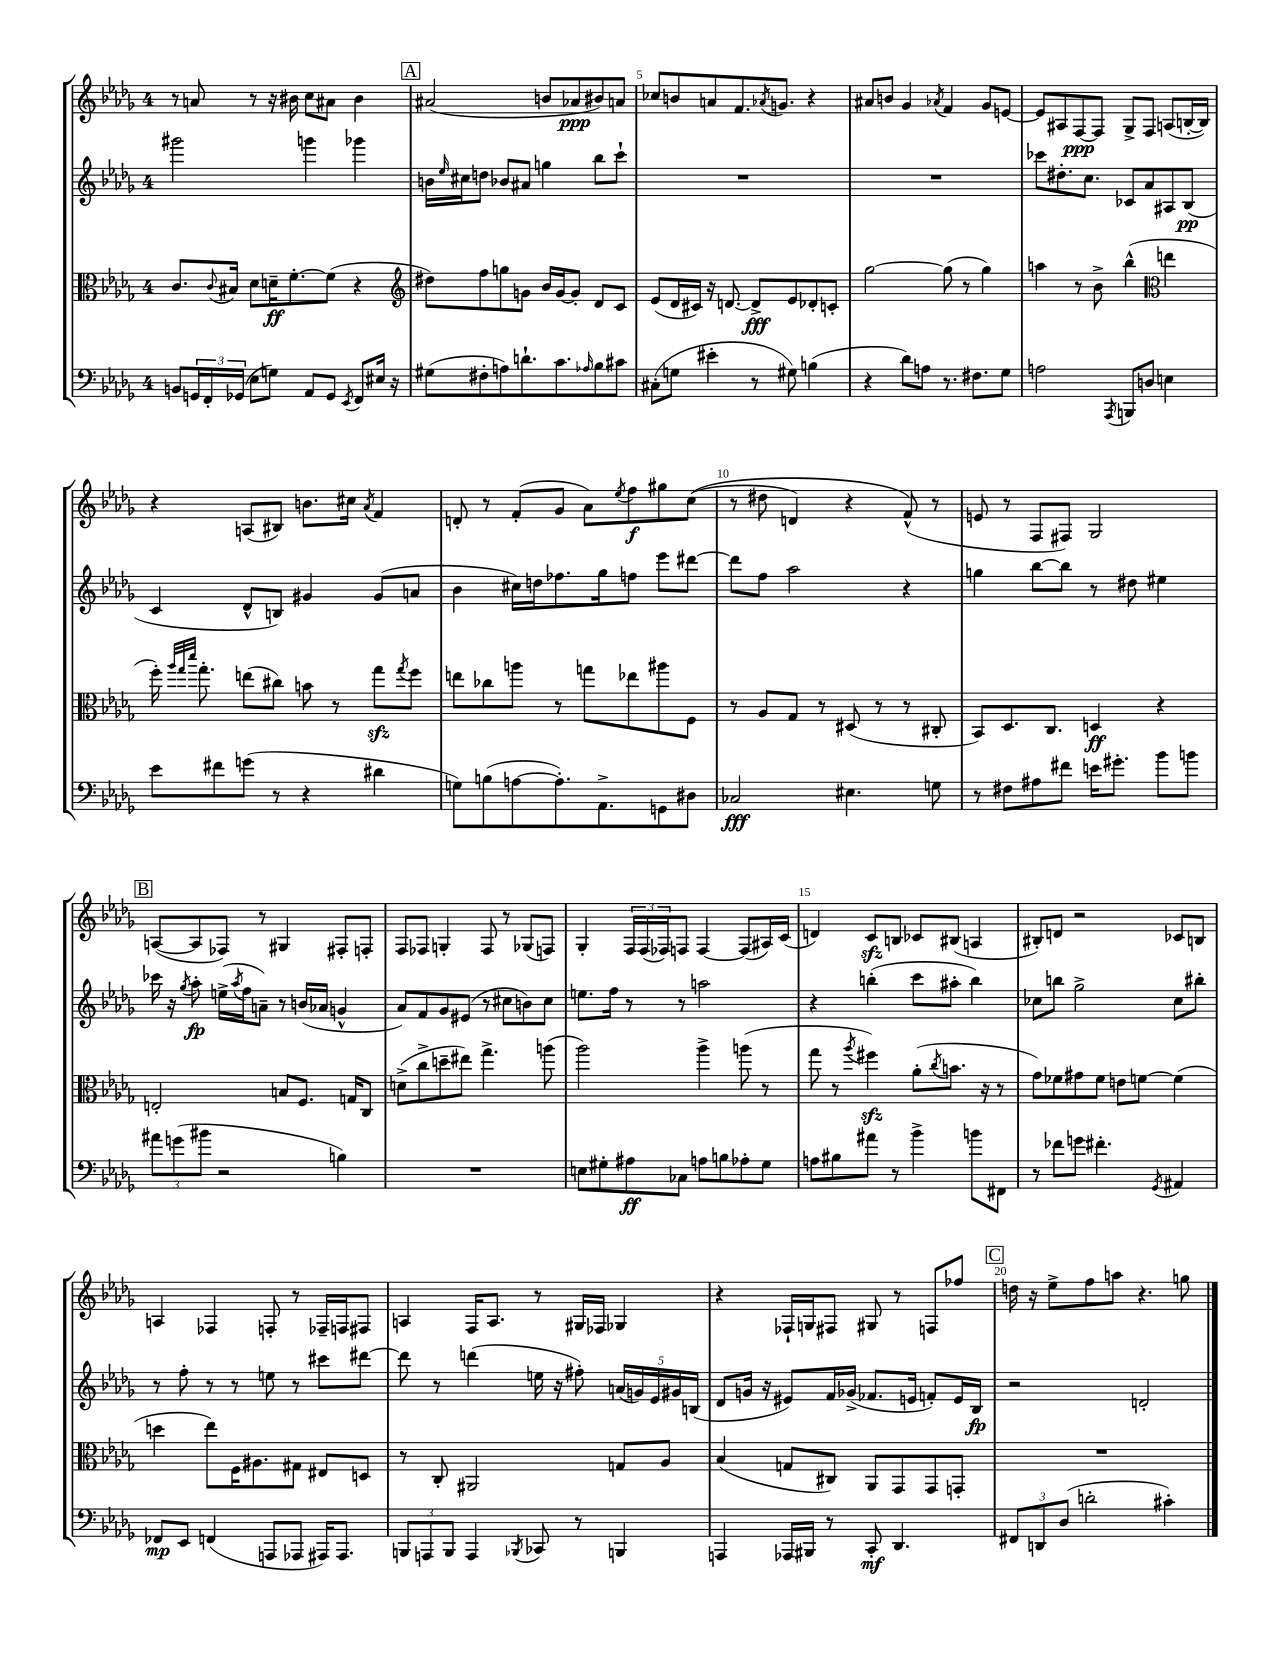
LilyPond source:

<<
\new StaffGroup <<
\new Staff = "s0" {
    \clef treble \key des \major \once \override Staff.TimeSignature.style = #'single-digit \time 4/4
    r8 a'8 r8 r16 bis'16 c''8 ais'8 bis'4 |
    \mark \markup { \box "A" } ais'2( b'8 aes'8\ppp bis'8) a'8 |
    ces''8 b'8 a'8 f'8. \acciaccatura { aes'8 } g'8. r4 |
    ais'8 b'8 ges'4 \acciaccatura { aes'8 } f'4 ges'8 e'8~ |
    e'8 ais8 f8~\ppp f8 ges8-> f8 a8( b16~-. b16) |
    r4 a8( bis8) b'8. cis''16 \acciaccatura { aes'8 } f'4 |
    d'8-. r8 f'8-.( ges'8 aes'8) \acciaccatura { ees''8 } f''8\f gis''8 c''8(\( |
    r8 dis''8 d'4) r4 f'8-^(\) r8 |
    e'8 r8 f8 fis8) ges2 |
    \mark \markup { \box "B" } a8~( a8 fes8) r8 gis4 fis8-. f8-. |
    f8 fes8 g4-. fes8 r8 ges8( f8) |
    ges4-. \tuplet 3/2 { f16 f16( fes16) } f8 f4~ f8( ais16) c'16( |
    d'4) c'8\sfz b8 ces'8 bis8( a4 |
    bis8-.) d'8 r2 ces'8 b8 |
    a4 fes4 f8-. r8 fes16-- f16 fis8 |
    a4 f16 a8. r8 gis16 fes16 ges4 |
    r4 fes16-! g16 fis8 gis8 r8 f8 fes''8 |
    \mark \markup { \box "C" } d''16 r16 ees''8-> f''8 a''8 r4. g''8 \bar "|." |
}
\new Staff = "s1" {
    \clef treble \key des \major \once \override Staff.TimeSignature.style = #'single-digit \time 4/4
    gis'''2 g'''4 ges'''4 |
    \mark \markup { \box "A" } b'16 \grace { ees''16 } cis''16 d''8 bes'8 ais'8 g''4 bes''8 c'''8-! |
    R1 |
    R1 |
    ces'''8 dis''8.-. c''8. ces'8 aes'8 ais8 bes8\pp( |
    c'4 des'8-^ b8) gis'4 gis'8( a'8 |
    bes'4 cis''16) d''16 fes''8. ges''16 f''8 ees'''8 dis'''8~ |
    dis'''8 f''8 aes''2 r4 |
    g''4 bes''8~ bes''8 r8 dis''8 eis''4 |
    \mark \markup { \box "B" } ces'''16 r16 \acciaccatura { ges''8 } aes''8-.\fp e''16->( \acciaccatura { aes''8 } f''16 a'8--) r8 b'16( aes'16 g'4-^ |
    aes'8) f'8 ges'8 eis'8( r8 cis''8 b'8) cis''8 |
    e''8. f''16 r8 r8 a''2 |
    r4 b''4-.( c'''8 ais''8-. b''4) |
    ces''8 b''8 ges''2-> ces''8 bis''8-. |
    r8 f''8-. r8 r8 e''8 r8 cis'''8 dis'''8~ |
    dis'''8 r8 d'''4( e''16 r16 fis''8-.) \tuplet 5/4 { a'16( g'16) ees'16 gis'16 b16( } |
    des'8 g'16 r16 eis'8) f'16 ges'16->( fes'8. e'16 f'8-.) e'16 bes16\fp |
    \mark \markup { \box "C" } r2 d'2-. \bar "|." |
}
\new Staff = "s2" {
    \clef alto \key des \major \once \override Staff.TimeSignature.style = #'single-digit \time 4/4
    c'8. \appoggiatura { c'8 } bis16 des'8 d'16--\ff f'8.~-. f'8( r4 |
    \mark \markup { \box "A" } \clef treble dis''8) f''8 g''8 g'8 bes'16 g'16~ g'8-. des'8 c'8 |
    ees'8( des'16 cis'16) r16 d'8.~ d'8->\fff ees'8 des'8-. c'8-. |
    ges''2~ ges''8( r8 ges''4) |
    a''4 r8 bes'8-> bes''4-^( \clef alto e''4 |
    f''16-.) \grace { aes''32 ges''32 des'''32 } ges''8.-. e''8( cis''8) b'8 r8 ges''8\sfz \acciaccatura { ges''8 } f''8 |
    e''8 ces''8 a''8 r8 g''8 ees''8 ais''8 f8 |
    r8 aes8 ges8 r8 dis8( r8 r8 cis8-. |
    bes,8) des8. c8. d4\ff r4 |
    \mark \markup { \box "B" } e2-. b8 f8. g16 c8 |
    d'8->( c''8-> d''8-- eis''8) ges''4.-> a''8( |
    aes''2) aes''4-> a''8( r8 |
    ges''8 r8 \acciaccatura { aes''8 } fis''4\sfz) aes'8-.( \acciaccatura { c''8 } b'8. r16 r8 |
    ges'8) fes'8 gis'8 fes'8 e'8 f'8~ f'4( |
    d''4 ees''8) f16 ais8. gis8 eis8 d8 |
    r8 c8-. ais,2 g8 aes8 |
    bes4( g8 cis8) aes,8 ges,8 ges,8 g,8-. |
    \mark \markup { \box "C" } R1 \bar "|." |
}
\new Staff = "s3" {
    \clef bass \key des \major \once \override Staff.TimeSignature.style = #'single-digit \time 4/4
    b,8 \tuplet 3/2 { g,16 f,16-. ges,16( } ees8 g8) aes,8 ges,8 \acciaccatura { ees,8 } f,8 eis16 r16 |
    \mark \markup { \box "A" } gis8( fis8-. a8) d'8.-! c'8. \grace { aes16 } bes8 cis'8 |
    cis8-.( g8 eis'4-. r8 gis8) b4( |
    r4 des'8) a8 r8. fis8. ges8 |
    a2 \acciaccatura { aes,,8 } b,,8 d8 e4 |
    ees'8 fis'8 g'8( r8 r4 dis'4 |
    g8) b8( a8~ a8.-.) aes,8.-> g,8 dis8 |
    ces2\fff eis4. g8 |
    r8 fis8 ais8 fis'8 e'16 gis'8.-. bes'8 b'8 |
    \mark \markup { \box "B" } \tuplet 3/2 { ais'8 g'8( bis'8 } r2 b4) |
    R1 |
    e8 gis8-. ais8\ff ces8 a8 b8 aes8-. gis8 |
    a8 bis8 ais'8 r8 bes'4-> b'8 fis,8 |
    r8 fes'8 g'8 fis'4.-. \acciaccatura { ges,8 } ais,4 |
    fes,8\mp ees,8 f,4( a,,8 aes,,8 ais,,16) ais,,8. |
    \tuplet 3/2 { b,,8 a,,8 b,,8 } a,,4 \acciaccatura { bes,,8 } ces,8 r8 b,,4 |
    a,,4 aes,,16 bis,,16 r8 c,8-.\mf des,4. |
    \mark \markup { \box "C" } \tuplet 3/2 { fis,8 d,8 des8( } d'2-. cis'4-.) \bar "|." |
}
>>
>>
\layout { \context { \Score currentBarNumber = #3 \override BarNumber.break-visibility = ##(#f #t #t) barNumberVisibility = #(every-nth-bar-number-visible 5) } }
